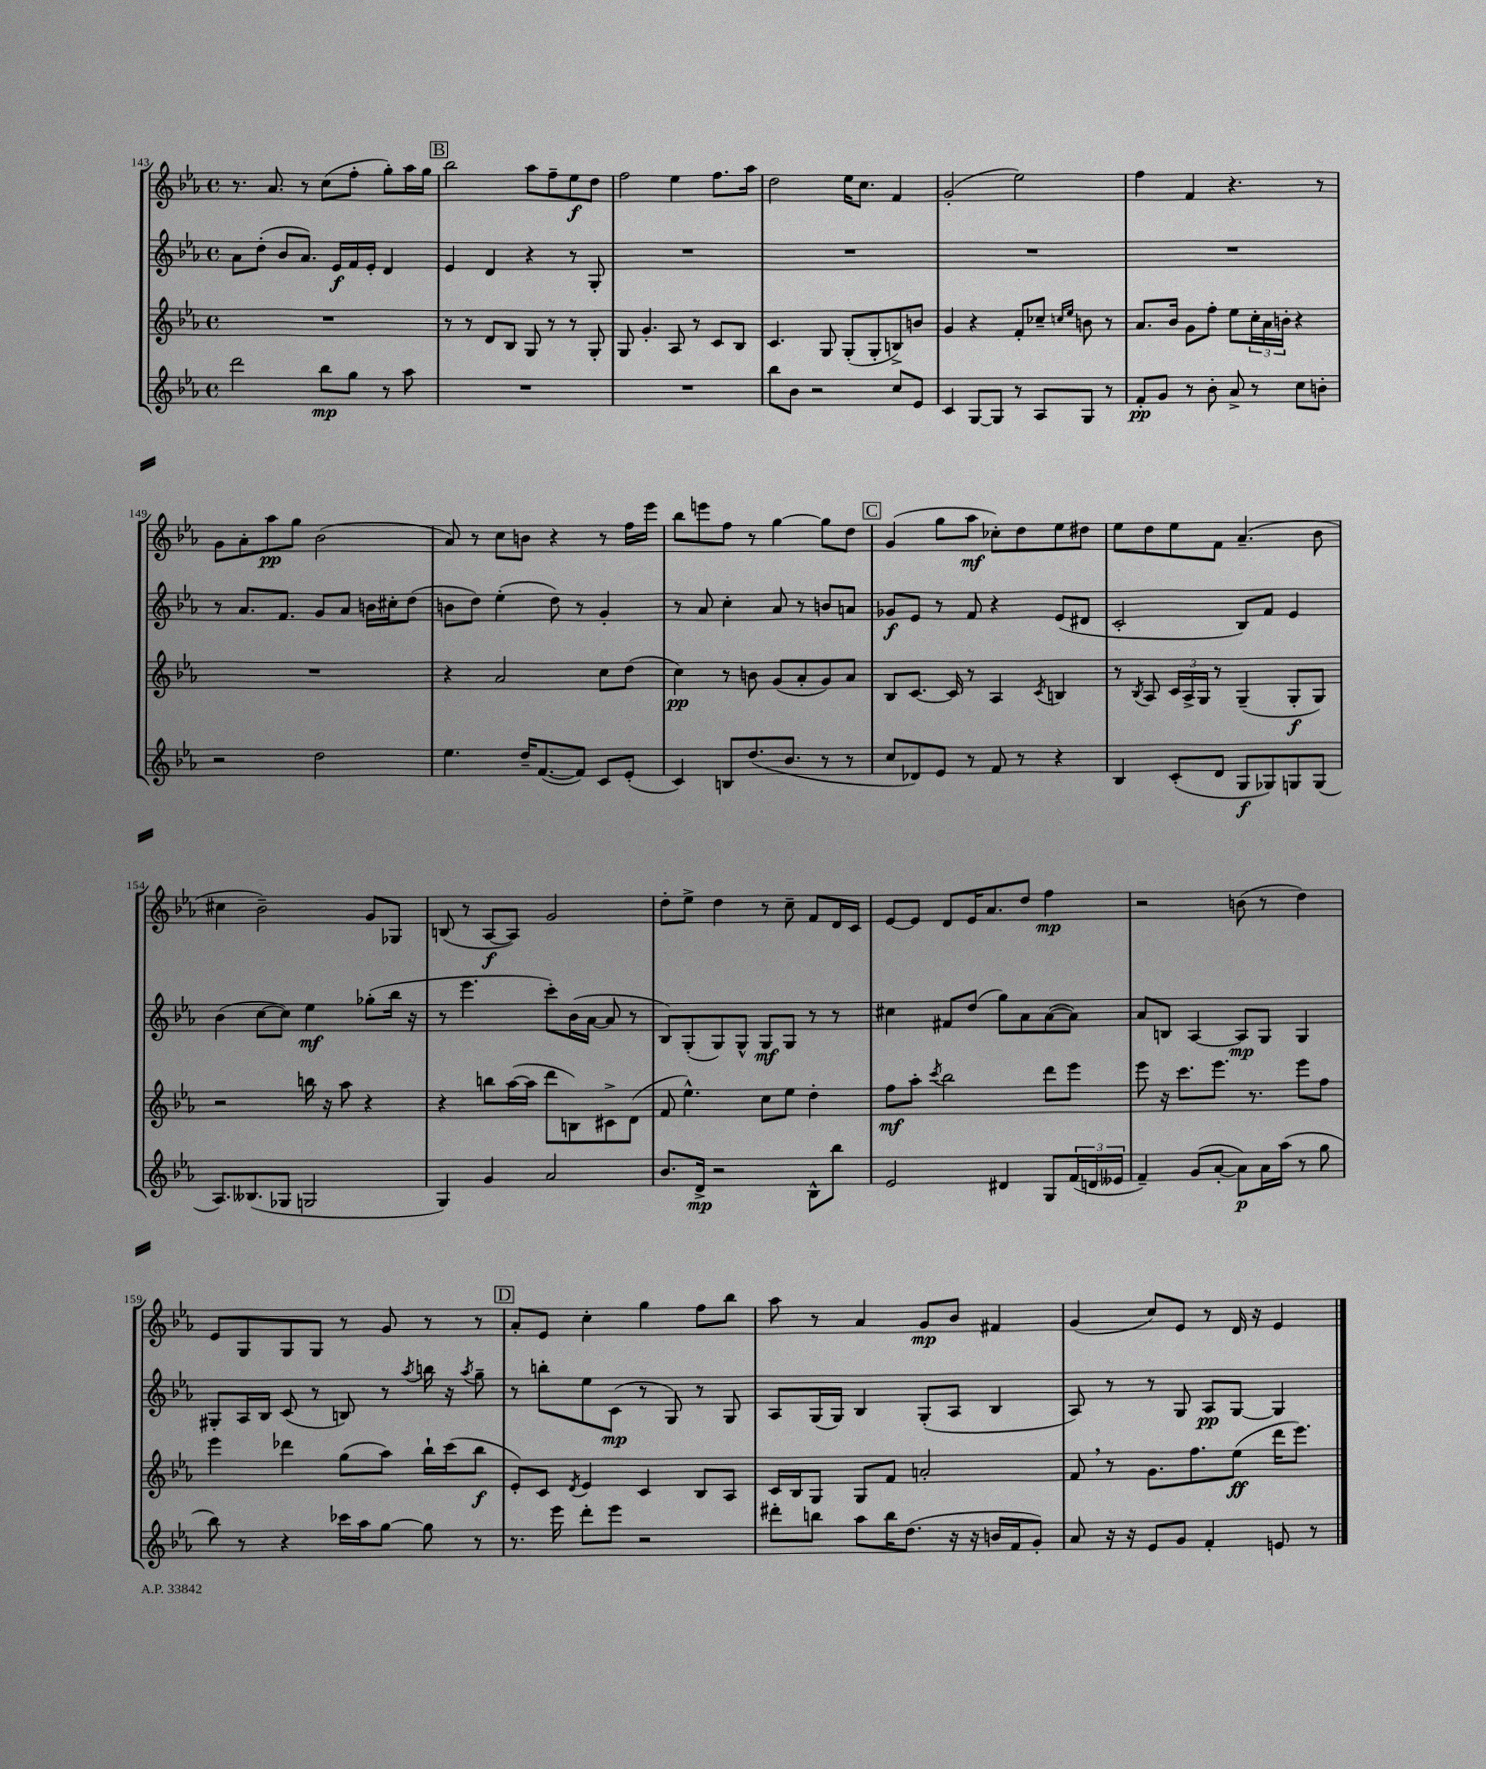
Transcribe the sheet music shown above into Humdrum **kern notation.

**kern	**dynam	**kern	**dynam	**kern	**dynam	**kern	**dynam
*part4	*part4	*part3	*part3	*part2	*part2	*part1	*part1
*staff4	*staff4	*staff3	*staff3	*staff2	*staff2	*staff1	*staff1
*clefG2	*	*clefG2	*	*clefG2	*	*clefG2	*
*k[b-e-a-]	*	*k[b-e-a-]	*	*k[b-e-a-]	*	*k[b-e-a-]	*
*M4/4	*	*M4/4	*	*M4/4	*	*M4/4	*
*met(c)	*	*met(c)	*	*met(c)	*	*met(c)	*
=143	=143	=143	=143	=143	=143	=143	=143
2ddd\	.	1r	.	8a-\L	.	8.r	.
.	.	.	.	(8dd'\J	.	.	.
.	.	.	.	.	.	8.a-/	.
.	.	.	.	8b-/L	.	.	.
.	.	.	.	8.a-/J)	.	8r	.
8bb-\L	mp	.	.	.	.	(8cc\L	.
.	.	.	.	16e-/LL	f	.	.
8gg\J	.	.	.	16f/	.	8ff'\J	.
.	.	.	.	16e-'/JJ	.	.	.
8r	.	.	.	4d/	.	8gg'\L)	.
8aa-\	.	.	.	.	.	16aa-\L	.
.	.	.	.	.	.	16gg\JJ	.
!!LO:REH:place=s1:t=B
=144	=144	=144	=144	=144	=144	=144	=144
1r	.	8r	.	4e-/	.	2bb-\	.
.	.	8r	.	.	.	.	.
.	.	8d/L	.	4d/	.	.	.
.	.	8B-/J	.	.	.	.	.
.	.	8G/	.	4r	.	8aa-\L	.
.	.	8r	.	.	.	8ff~\	.
.	.	8r	.	8r	.	8ee-\	f
.	.	8G'/	.	8G'/	.	8dd\J	.
=145	=145	=145	=145	=145	=145	=145	=145
1r	.	8G/	.	1r	.	2ff\	.
.	.	4.g'/	.	.	.	.	.
.	.	8A-/	.	.	.	4ee-\	.
.	.	8r	.	.	.	.	.
.	.	8c/L	.	.	.	8.ff\L	.
.	.	8B-/J	.	.	.	.	.
.	.	.	.	.	.	16aa-\Jk	.
=146	=146	=146	=146	=146	=146	=146	=146
8bb-\L	.	4.c/	.	1r	.	2dd\	.
8b-\J	.	.	.	.	.	.	.
2r	.	.	.	.	.	.	.
.	.	8G/	.	.	.	.	.
.	.	(8G'/L	.	.	.	16ee-\KL	.
.	.	.	.	.	.	8.cc\J	.
.	.	8G'/	.	.	.	.	.
8cc/L	.	8Bn^/)	.	.	.	4f/	.
8e-/J	.	8bn/J	.	.	.	.	.
=147	=147	=147	=147	=147	=147	=147	=147
4c/	.	4g/	.	1r	.	(2g'/	.
[8G/L	.	4r	.	.	.	.	.
8G/J]	.	.	.	.	.	.	.
8r	.	8f'/L	.	.	.	2ee-\)	.
8A-/L	.	8cc-X~/J	.	.	.	.	.
.	.	16qqccn/LL	.	.	.	.	.
.	.	16qqee-/JJ	.	.	.	.	.
8G/J	.	8bn\	.	.	.	.	.
8r	.	8r	.	.	.	.	.
=148	=148	=148	=148	=148	=148	=148	=148
8f'/L	pp	8.a-/L	.	1r	.	4ff\	.
8g/J	.	.	.	.	.	.	.
.	.	16b-/Jk	.	.	.	.	.
8r	.	8g\L	.	.	.	4f/	.
8b-'\	.	8ff'\J	.	.	.	.	.
8a-^/	.	8ee-\L	.	.	.	4.r	.
8r	.	24cc'\L	.	.	.	.	.
.	.	24a-\	.	.	.	.	.
.	.	24bn'\JJ	.	.	.	.	.
8cc\L	.	4r	.	.	.	.	.
8bn'\J	.	.	.	.	.	8r	.
!!LO:LB:g=z
=149	=149	=149	=149	=149	=149	=149	=149
2r	.	1r	.	8r	.	8g\L	.
.	.	.	.	8.a-/L	.	8a-'\	.
.	.	.	.	.	.	8aa-\	pp
.	.	.	.	8.f/J	.	.	.
.	.	.	.	.	.	8gg\J	.
2dd\	.	.	.	8g/L	.	(2b-\	.
.	.	.	.	8a-/J	.	.	.
.	.	.	.	16bn\LL	.	.	.
.	.	.	.	16cc#X'\J	.	.	.
.	.	.	.	(8dd\J	.	.	.
=150	=150	=150	=150	=150	=150	=150	=150
4.ee-\	.	4r	.	8bn\L	.	8a-/)	.
.	.	.	.	8dd\J)	.	8r	.
.	.	2a-/	.	(4ee-'\	.	8cc\L	.
16dd~/KL	.	.	.	.	.	8bn\J	.
([8.f/	.	.	.	.	.	.	.
.	.	.	.	8dd\)	.	4r	.
8f/J])	.	.	.	8r	.	.	.
8c/L	.	8cc\L	.	4g'/	.	8r	.
(8e-'/J	.	(8dd\J	.	.	.	16ff\LL	.
.	.	.	.	.	.	16eee-\JJ	.
=151	=151	=151	=151	=151	=151	=151	=151
4c/)	.	4cc\)	pp	8r	.	8bb-\L	.
.	.	.	.	8a-/	.	8eeen\	.
8Bn/L	.	8r	.	4cc'\	.	8ff\J	.
(8.dd/	.	8bn\	.	.	.	8r	.
.	.	(8g/L	.	8a-/	.	[4gg\	.
8.b-/J	.	.	.	.	.	.	.
.	.	8a-'/	.	8r	.	.	.
8r	.	8g/)	.	8bn/L	.	8gg\L]	.
8r	.	8a-/J	.	8an/J	.	8dd\J	.
!!LO:REH:place=s1:t=C
=152	=152	=152	=152	=152	=152	=152	=152
8cc/L	.	8B-/L	.	8g-X/L	f	(4g/	.
8d-X/)	.	[8.c/J	.	8e-/J	.	.	.
8e-/J	.	.	.	8r	.	8gg\L	.
.	.	16c/]	.	.	.	.	.
8r	.	8r	.	8f/	.	8aa-\J	mf
8f/	.	4A-/	.	4r	.	8cc-X'\L)	.
8r	.	.	.	.	.	8dd\	.
.	.	8qc/	.	.	.	.	.
4r	.	4Bn/	.	(8e-/L	.	8ee-\	.
.	.	.	.	8d#X/J	.	8dd#X\J	.
=153	=153	=153	=153	=153	=153	=153	=153
4B-/	.	8r	.	2c'/	.	8ee-\L	.
.	.	8qB-/	.	.	.	.	.
.	.	8A-/	.	.	.	8dd\	.
(8c'/L	.	24c/LL	.	.	.	8ee-\	.
.	.	24A-^/	.	.	.	.	.
.	.	24G/JJ	.	.	.	.	.
8d/J	.	8r	.	.	.	8f\J	.
8G/L	f	(4G~/	.	8B-/L)	.	(4.a-~/	.
8G-X/)	.	.	.	8f/J	.	.	.
8Gn/	.	8G'/L	f	4e-/	.	.	.
(8G/J	.	8G/J)	.	.	.	8b-\	.
!!LO:LB:g=z
=154	=154	=154	=154	=154	=154	=154	=154
8.A-/L)	.	2r	.	(4b-\	.	4cc#X\	.
(8.B--X/	.	.	.	.	.	.	.
.	.	.	.	[8cc\L	.	2b-~\)	.
8G-X/J	.	.	.	8cc\J])	.	.	.
2Gn/	.	16bbn\	.	4ee-\	mf	.	.
.	.	16r	.	.	.	.	.
.	.	8aa-\	.	.	.	.	.
.	.	4r	.	(8gg-X'\L	.	8g/L	.
.	.	.	.	16bb-\Jk	.	8G-X/J	.
.	.	.	.	16r	.	.	.
=155	=155	=155	=155	=155	=155	=155	=155
4G/)	.	4r	.	8r	.	(8Bn/	.
.	.	.	.	4.eee-\	.	8r	.
4g/	.	8bbn\L	.	.	.	[8A-/L	f
.	.	([16aa-\L	.	.	.	8A-/J])	.
.	.	16aa-\JJ]	.	.	.	.	.
2a-/	.	8ddd\L	.	8ccc'\L)	.	2g/	.
.	.	8Bn\)	.	(16b-\L	.	.	.
.	.	.	.	[16a-\JJ	.	.	.
.	.	8c#X^\	.	8a-/]	.	.	.
.	.	(8d\J	.	8r	.	.	.
=156	=156	=156	=156	=156	=156	=156	=156
8.b-/L	.	8f/	.	8B-/L)	.	8dd'\L	.
.	.	4.ee-^^\)	.	(8G'/	.	8ee-^\J	.
16d^/Jk	mp	.	.	.	.	.	.
2r	.	.	.	8G/)	.	4dd\	.
.	.	.	.	8G^^/J	.	.	.
.	.	8cc\L	.	8G/L	mf	8r	.
.	.	8ee-\J	.	8G/J	.	8cc~\	.
8B-^^\L	.	4dd'\	.	8r	.	8f/L	.
8bb-\J	.	.	.	8r	.	16d/L	.
.	.	.	.	.	.	16c/JJ	.
=157	=157	=157	=157	=157	=157	=157	=157
2e-/	.	8ff\L	mf	4cc#X\	.	[8e-/L	.
.	.	8aa-'\J	.	.	.	8e-/J]	.
.	.	8qccc/	.	.	.	.	.
.	.	2bb-\	.	8f#X/L	.	8d/L	.
.	.	.	.	(8dd/J	.	16e-/K	.
.	.	.	.	.	.	8.a-/	.
4d#X/	.	.	.	8gg\L)	.	.	.
.	.	.	.	8a-\	.	8dd/J	.
8G/L	.	8ddd\L	.	([8a-\	.	4ff\	mp
(24f/L	.	8eee-\J	.	8a-\J])	.	.	.
24dn/	.	.	.	.	.	.	.
24e--X/JJ	.	.	.	.	.	.	.
=158	=158	=158	=158	=158	=158	=158	=158
4f~/)	.	8eee-\	.	8a-/L	.	2r	.
.	.	16r	.	8Bn/J	.	.	.
.	.	8.ccc\L	.	.	.	.	.
(8g/L	.	.	.	[4A-/	.	.	.
[8a-'/J	.	8.eee-\J	.	.	.	.	.
8a-\L])	p	.	.	8A-/L]	mp	(8bn\	.
.	.	8.r	.	.	.	.	.
16a-\L	.	.	.	8G/J	.	8r	.
(16aa-\JJ	.	.	.	.	.	.	.
8r	.	8eee-\L	.	4G/	.	4dd\)	.
8gg\	.	8ff\J	.	.	.	.	.
!!LO:LB:g=z
=159	=159	=159	=159	=159	=159	=159	=159
8bb-\)	.	4eee-\	.	8G#X'/L	.	8e-/L	.
8r	.	.	.	16A-/L	.	8G/	.
.	.	.	.	16B-/JJ	.	.	.
4r	.	4ddd-X\	.	(8c/	.	8G/	.
.	.	.	.	8r	.	8G/J	.
16ccc-X\LL	.	(8gg\L	.	8Bn/)	.	8r	.
16aa-\J	.	.	.	.	.	.	.
[8gg\J	.	8aa-\J)	.	8r	.	8g/	.
.	.	.	.	8qaa-/	.	.	.
8gg\]	.	16bb-`\LL	.	16bbn\	.	8r	.
.	.	(16ccc\J	.	16r	.	.	.
.	.	.	.	8qaa-/	.	.	.
8r	.	8bb-\J	f	8gg~\	.	8r	.
!!LO:REH:place=s1:t=D
=160	=160	=160	=160	=160	=160	=160	=160
8.r	.	8e-'/L)	.	8r	.	8a-'/L	.
.	.	8c/J	.	8bbn'\L	.	8e-/J	.
16eee-\	.	.	.	.	.	.	.
.	.	8qd/	.	.	.	.	.
8ddd'\L	.	4e-/	.	8ee-\	.	4cc'\	.
8eee-\J	.	.	.	(8c\J	mp	.	.
2r	.	4c/	.	8r	.	4gg\	.
.	.	.	.	8G/)	.	.	.
.	.	8B-/L	.	8r	.	8ff\L	.
.	.	8A-/J	.	8G/	.	8bb-\J	.
=161	=161	=161	=161	=161	=161	=161	=161
8ddd#X'\L	.	16c/LL	.	8A-/L	.	8aa-\	.
.	.	16B-/J	.	.	.	.	.
8bbn\J	.	8G/J	.	(16G/L	.	8r	.
.	.	.	.	16G/JJ)	.	.	.
8aa-\L	.	8G/L	.	4B-/	.	4a-/	.
16bb\K	.	8f/J	.	.	.	.	.
(8.dd\J	.	.	.	.	.	.	.
.	.	2an'/	.	(8G'/L	.	8g/L	mp
16r	.	.	.	8A-/J	.	8b-/J	.
16r	.	.	.	.	.	.	.
16bn/LL	.	.	.	4B-/	.	4f#X/	.
16f/J	.	.	.	.	.	.	.
8g'/J)	.	.	.	.	.	.	.
=162	=162	=162	=162	=162	=162	=162	=162
8a-/	.	8f,/	.	8A-/)	.	(4g/	.
16r	.	8r	.	8r	.	.	.
16r	.	.	.	.	.	.	.
8e-/L	.	8.g\L	.	8r	.	8cc/L)	.
8g/J	.	.	.	8G/	.	8e-/J	.
.	.	8.ff\	.	.	.	.	.
4f'/	.	.	.	8A-/L	pp	8r	.
.	.	(8ee-\J	ff	[8G/J	.	16d/	.
.	.	.	.	.	.	16r	.
8en/	.	16ddd\KL	.	4G/]	.	4e-/	.
.	.	8.eee-\J)	.	.	.	.	.
8r	.	.	.	.	.	.	.
==	==	==	==	==	==	==	==
*-	*-	*-	*-	*-	*-	*-	*-
